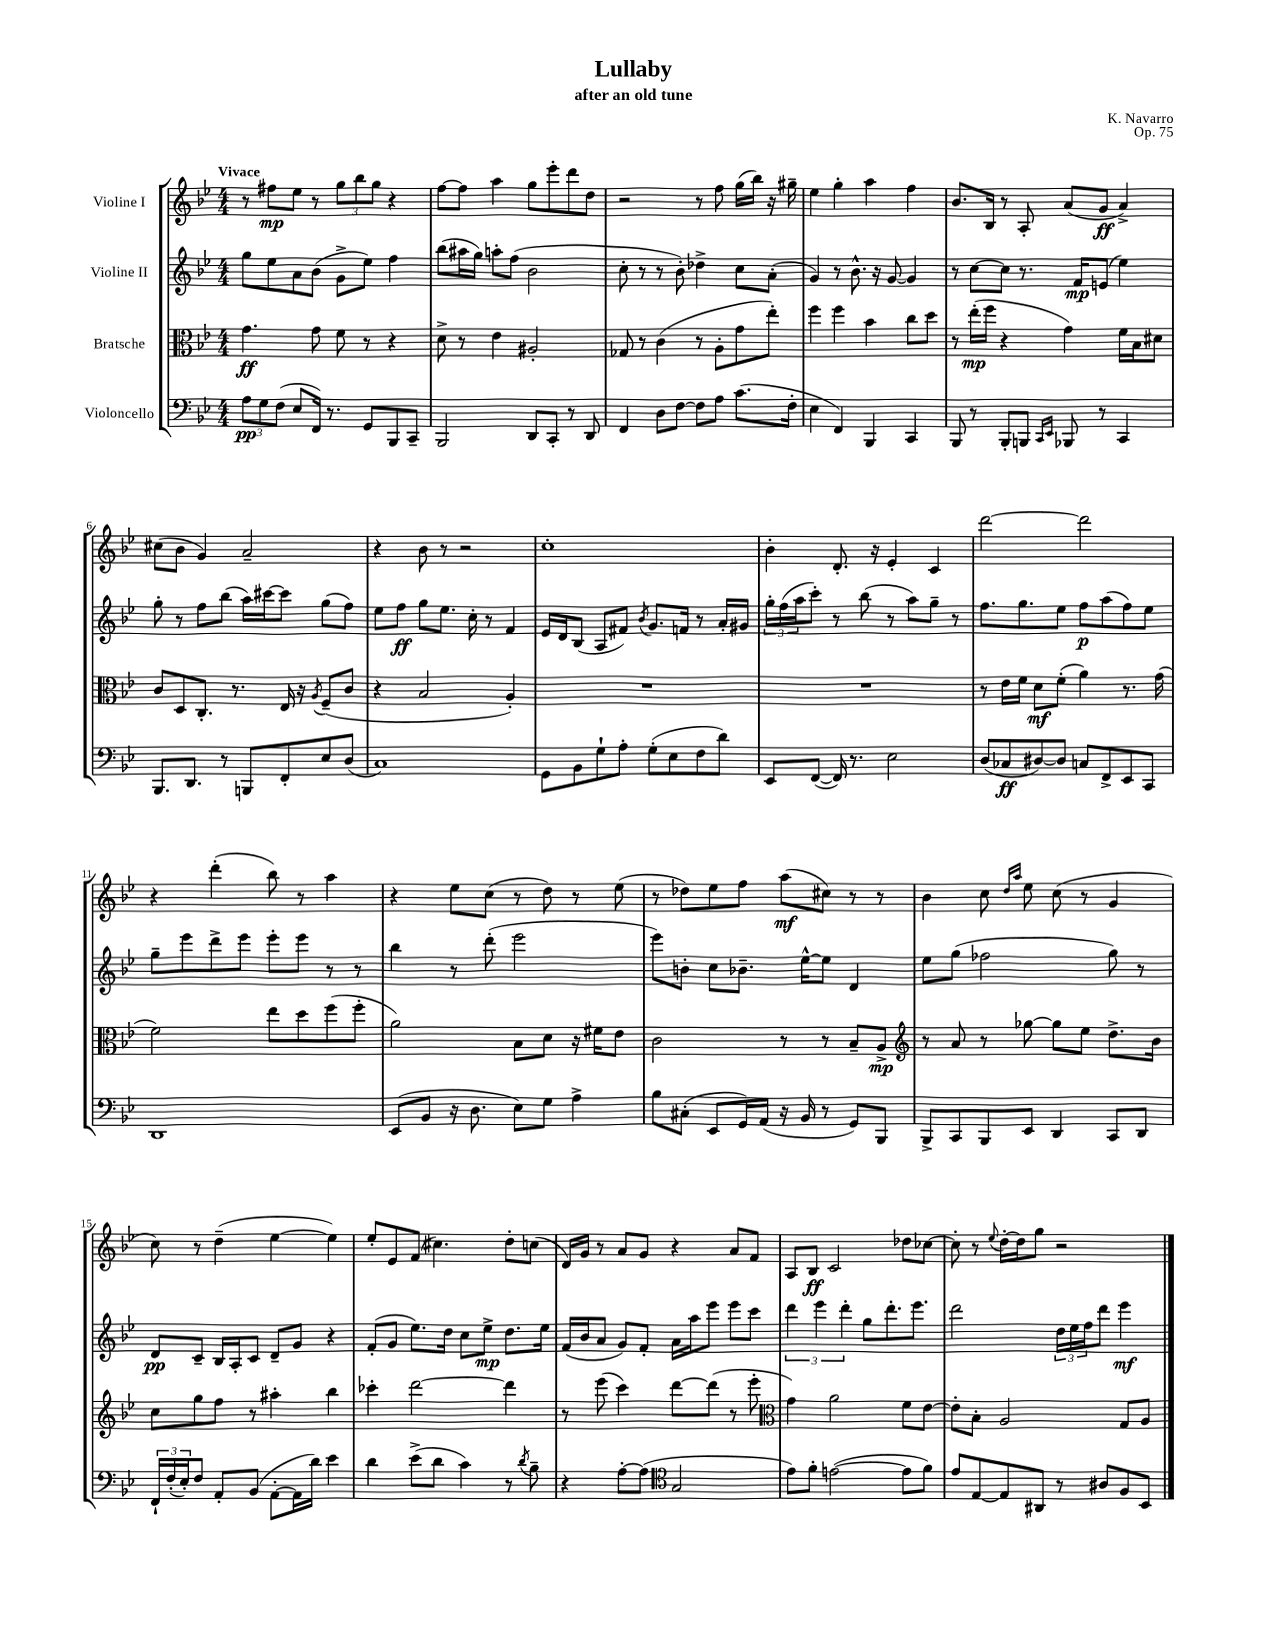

**kern	**kern	**kern	**kern
*staff4	*staff3	*staff2	*staff1
*clefF4	*clefC3	*clefG2	*clefG2
*k[b-e-]	*k[b-e-]	*k[b-e-]	*k[b-e-]
*M4/4	*M4/4	*M4/4	*M4/4
12A	4.g	8gg	8r
12G	.	.	.
.	.	8ee-	8ff#
(12F	.	.	.
8E-	.	8a	8ee-
16FF)	8g	(8b-	8r
8.r	.	.	.
.	8f	8g^	12gg
.	.	.	12bb-
8GG	8r	8ee-)	.
.	.	.	12gg
8BBB-	4r	4ff	4r
8CC~	.	.	.
=	=	=	=
2BBB-	8d^	(8bb-	[8ff
.	8r	16aa#	8ff]
.	.	16gg)	.
.	4e-	8aa'	4aa
.	.	(8ff	.
8DD	2A#'	2b-	8gg
8CC'	.	.	8eee-'
8r	.	.	8ddd
8DD	.	.	8dd
=	=	=	=
4FF	8G-	8cc'	2r
.	8r	8r	.
8D	(4c	8r	.
[8F	.	8b-')	.
8F]	8r	4dd-^	8r
8A	8A'	.	8ff
(8.c	8g	8cc	(16gg
.	.	.	16bb-)
.	8ee-')	(8a'	16r
16F'	.	.	16gg#~
=	=	=	=
4E-	4ff	4g)	4ee-
4FF)	4ff	8r	4gg'
.	.	8.b-^^	.
4BBB-	4b-	.	4aa
.	.	16r	.
.	.	[8g	.
4CC	8cc	4g]	4ff
.	8dd	.	.
=	=	=	=
8BBB-	8r	8r	8.b-
8r	(16ee-'	[8cc	.
.	16ff	.	16B-
8BBB-'	4r	8cc]	8r
8BBB	.	8.r	8A'
16qqCC	.	.	.
16qqEE-	.	.	.
8BBB-	4g)	.	(8a
.	.	16f	.
8r	.	(8e	8g
4CC	16f	4ee-)	4a^)
.	16B-	.	.
.	8d#	.	.
=	=	=	=
8.BBB-	8c	8gg'	(8cc#
.	8D	8r	8b-
8.DD	.	.	.
.	8.C'	8ff	4g)
8r	.	(8bb-	.
.	8.r	.	.
8BBB	.	16aa)	2a~
.	.	[16ccc#	.
8FF'	16E-	8ccc#]	.
.	16r	.	.
.	8qA	.	.
8E-	(8F~	(8gg	.
(8D	8c	8ff)	.
=	=	=	=
1C)	4r	8ee-	4r
.	.	8ff	.
.	2B-	8gg	8b-
.	.	8.ee-	8r
.	.	.	2r
.	.	16cc'	.
.	.	8r	.
.	4A')	4f	.
=	=	=	=
8GG	1r	16e-	1cc'
.	.	16d	.
8BB-	.	(8B-	.
8G`	.	8A	.
8A'	.	8f#)	.
.	.	8qb-	.
(8G'	.	8.g	.
8E-	.	.	.
.	.	16f	.
8F	.	8r	.
8d)	.	16a'	.
.	.	16g#	.
=	=	=	=
8EE-	1r	24gg'	4b-'
.	.	(24ff	.
.	.	24aa	.
([8FF	.	8ccc')	.
16FF])	.	8r	8.d'
8.r	.	.	.
.	.	(8bb-	.
.	.	.	16r
2E-	.	8r	4e-'
.	.	8aa)	.
.	.	8gg~	4c
.	.	8r	.
=	=	=	=
(8D	8r	8.ff	[2ddd
8C-	16e-	.	.
.	16f	8.gg	.
[8D#)	8d	.	.
8D#]	(8f'	8ee-	.
8C	4a)	8ff	2ddd]
8FF^	.	(8aa	.
8EE-	8.r	8ff)	.
8CC	.	8ee-	.
.	(16g	.	.
=	=	=	=
1DD	2f)	8gg~	4r
.	.	8eee-	.
.	.	8ddd^	(4ddd'
.	.	8eee-	.
.	8ee-	8eee-'	8bb-)
.	8dd	8eee-	8r
.	(8ff	8r	4aa
.	8ff'	8r	.
=	=	=	=
(8EE-	2a)	4bb-	4r
8BB-	.	.	.
16r	.	8r	8ee-
8.D	.	.	.
.	.	(8ddd'	(8cc
8E-)	8B-	2eee-	8r
8G	8d	.	8dd)
4A^	16r	.	8r
.	16f#	.	.
.	8e-	.	(8ee-
=	=	=	=
8B-	2c	8eee-)	8r
(8C#'	.	8b'	8dd-)
8EE-	.	8cc	8ee-
16GG)	.	8.b-~	8ff
(16AA	.	.	.
16r	8r	.	(8aa
16BB-	.	[16ee-^^	.
8r	8r	8ee-]	8cc#)
8GG)	8B-~	4d	8r
8BBB-	8A^	.	8r
=	=	=	=
*	*clefG2	*	*
8BBB-^	8r	8ee-	4b-
8CC	8a	(8gg	.
8BBB-	8r	2ff-	8cc
.	.	.	16qqdd
.	.	.	16qqaa
8EE-	[8gg-	.	8ee-
4DD	8gg-]	.	(8cc
.	8ee-	.	8r
8CC	8.dd^	8gg)	4g
8DD	.	8r	.
.	16b-	.	.
=	=	=	=
24FF`	8cc	8d	8cc)
(24F'	.	.	.
24E-')	.	.	.
8F	8gg	8c~	8r
8AA'	8ff	16B-	(4dd~
.	.	16A'	.
(8BB-	8r	8c	.
[8AA'	4aa#'	8d~	[4ee-
16AA]	.	8g	.
16d)	.	.	.
4e-	4bb-	4r	4ee-])
=	=	=	=
4d	4ccc-'	(8f'	8ee-'
.	.	8g	8e-
(8e-^	[2ddd	8.ee-)	(8f
8d	.	.	4.cc#)
.	.	16dd	.
4c)	.	8cc	.
.	.	8ee-^	.
8r	4ddd]	8.dd	8dd'
8qd	.	.	.
8B-~	.	.	(8cc
.	.	16ee-	.
=	=	=	=
4r	8r	(16f	16d)
.	.	16b-	16g
.	(8eee-	8a	8r
[8A'	4ccc)	8g)	8a
(8A]	.	8f'	8g
*clefC4	*	*	*
2G	[8ddd	16a	4r
.	.	16aa	.
.	(8ddd]	8eee-	.
.	8r	8eee-	8a
.	8eee-'	8ccc	8f
=	=	=	=
*	*clefC3	*	*
8e-)	4g)	6ddd	8A
8f'	.	.	8B-
.	.	6eee-	.
([2e	2a	.	2c
.	.	6ddd'	.
.	.	8gg	.
.	.	8.ddd'	.
8e]	8f	.	8dd-
.	.	8.eee-	.
8f)	[8e-	.	[8cc-
=	=	=	=
8e-	8e-']	2ddd	8cc-']
[8E-	8B-'	.	8r
.	.	.	8qqee-
8E-]	2A	.	[16dd'
.	.	.	16dd]
8AA#	.	.	8gg
8r	.	24dd	2r
.	.	24ee-	.
.	.	24ff	.
8A#	.	8ddd	.
8F	8G	4eee-	.
8BB-	8A	.	.
==	==	==	==
*-	*-	*-	*-
